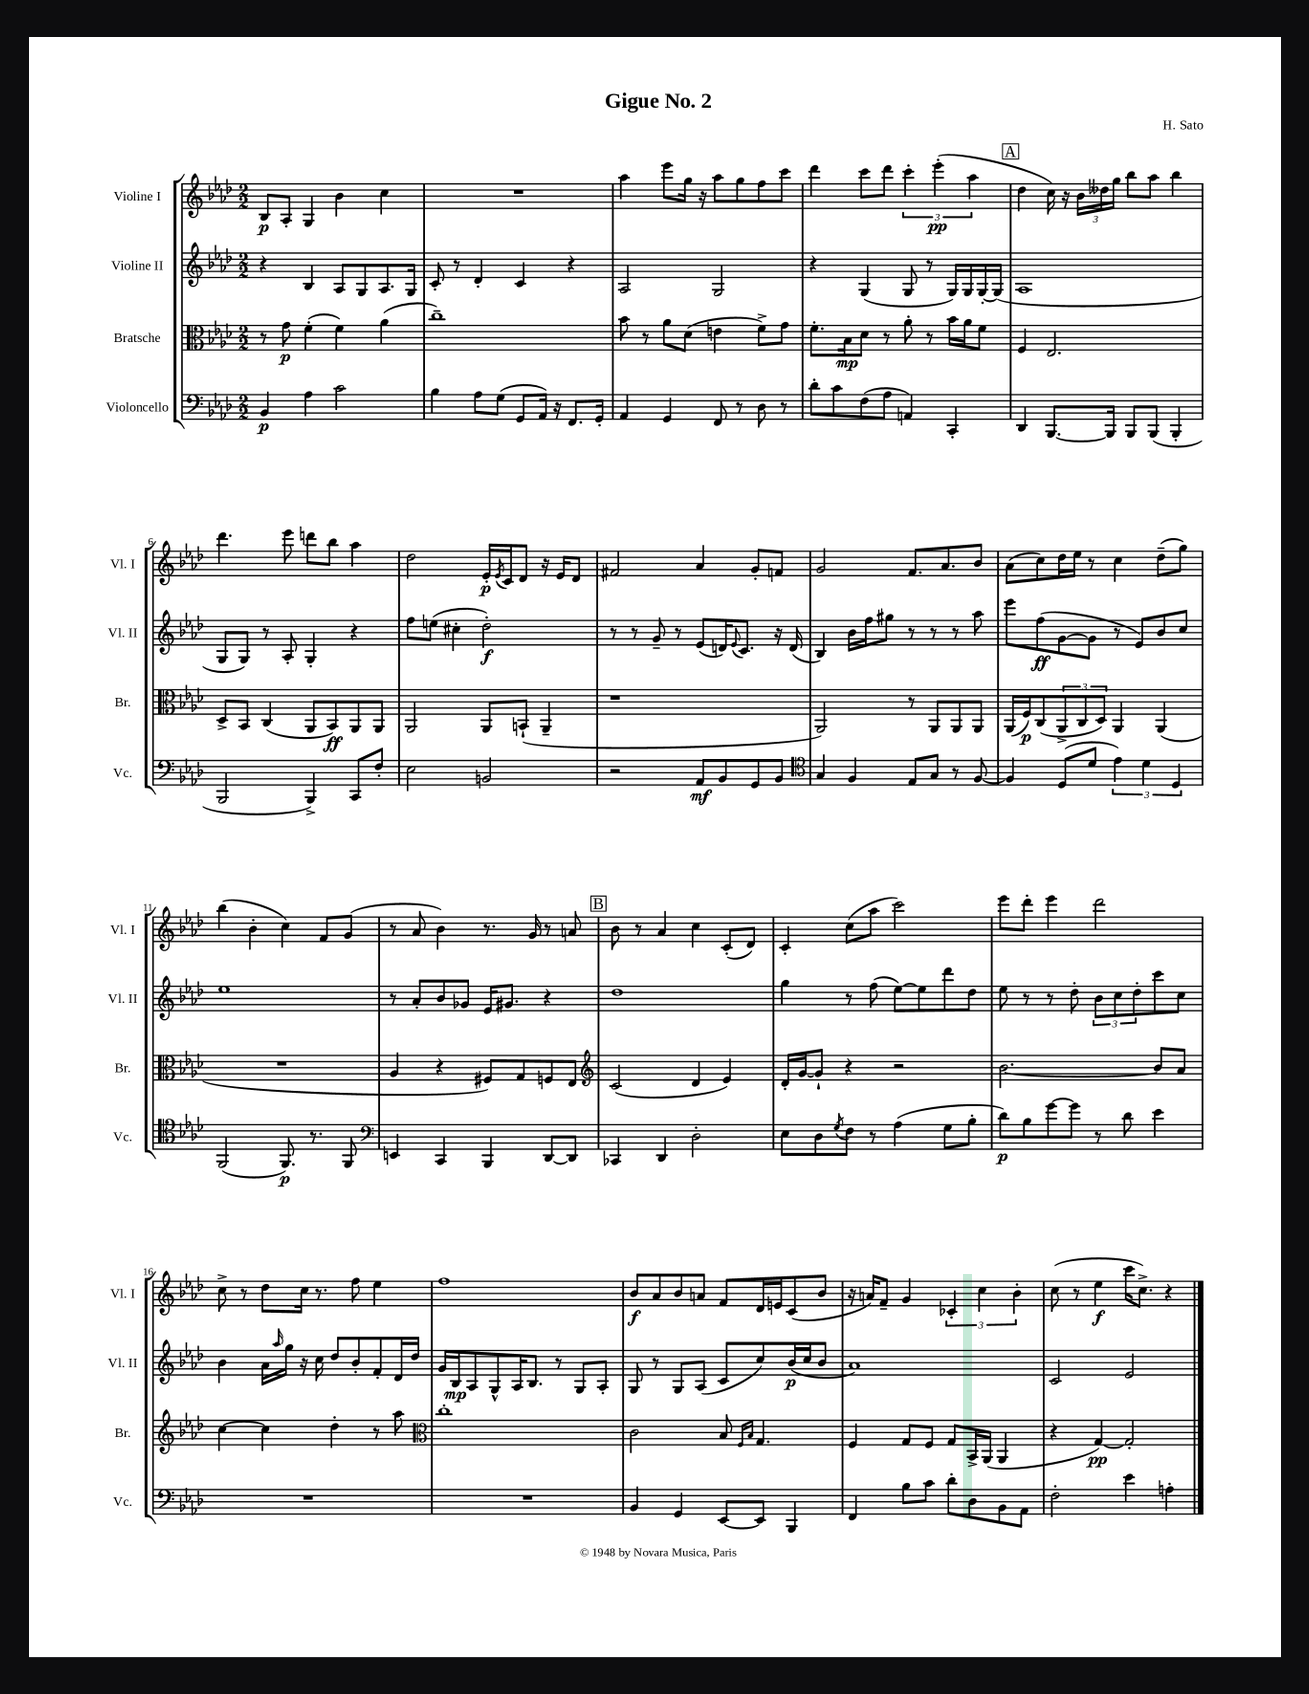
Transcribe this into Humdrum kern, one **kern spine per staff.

**kern	**kern	**kern	**kern
*staff4	*staff3	*staff2	*staff1
*clefF4	*clefC3	*clefG2	*clefG2
*k[b-e-a-d-]	*k[b-e-a-d-]	*k[b-e-a-d-]	*k[b-e-a-d-]
*M2/2	*M2/2	*M2/2	*M2/2
4BB-	8r	4r	8B-
.	8g	.	8A-'
4A-	(4f'	4B-	4G
2c	4f)	8A-	4b-
.	.	8G	.
.	(4a-	8.A-	4cc
.	.	16G	.
=	=	=	=
4B-	1cc~)	8c'	1r
.	.	8r	.
8A-	.	4d-'	.
(8G	.	.	.
8GG	.	4c	.
16AA-)	.	.	.
16r	.	.	.
8.FF	.	4r	.
16GG'	.	.	.
=	=	=	=
4AA-	8b-	2A-	4aa-
.	8r	.	.
4GG	8a-	.	8eee-
.	(8d-	.	16gg
.	.	.	16r
8FF	4e	2G	8aa-
8r	.	.	8gg
8D-	8f^)	.	8ff
8r	8g	.	8ccc
=	=	=	=
8d-'	8.f'	4r	4ddd-
8c	.	.	.
.	16B-	.	.
(8F	8d-	(4G	8ccc
8A-	8r	.	8ddd-
4AA)	8a-'	8G	6ccc'
.	8r	8r	.
.	.	.	(6eee-'
4CC'	16b-	16G)	.
.	16a-	16G	.
.	.	.	6aa-
.	8f	[16G'	.
.	.	(16G]	.
=	=	=	=
4DD-	4F	1A-	4dd-
[8.BBB-	2.E-	.	16cc)
.	.	.	16r
.	.	.	24b-
.	.	.	24dd--
16BBB-]	.	.	.
.	.	.	24gg
8BBB-	.	.	8bb-
(8BBB-	.	.	8aa-
4BBB-'	.	.	4bb-
=	=	=	=
2BBB-	8D-^	8G	4.ddd-
.	8BB-	8G)	.
.	(4C	8r	.
.	.	8A-'	8eee-
4BBB-^)	8AA-	4G'	8ddd
.	8BB-)	.	8bb-
8CC	8AA-	4r	4aa-
8F'	8AA-	.	.
=	=	=	=
2E-	2AA-	8ff	2dd-
.	.	(8ee	.
.	.	4cc#'	.
2BB	8AA-	2dd-')	16e-'
.	.	.	8qe-
.	.	.	16c
.	(8BB`	.	8d-
.	4AA-~	.	16r
.	.	.	16e-
.	.	.	8d-
=	=	=	=
2r	1r	8r	2f#
.	.	8r	.
.	.	8g~	.
.	.	8r	.
8AA-	.	(8e-	4a-
8BB-	.	16d)	.
.	.	8qqe-	.
.	.	8.c	.
8GG	.	.	8g'
8BB-	.	16r	8f
.	.	(16d	.
=	=	=	=
*clefC4	*	*	*
4G	2AA-)	4B-)	2g
4F	.	16b-	.
.	.	16ff	.
.	.	8gg#	.
8E-	8r	8r	8.f
8G	8AA-	8r	.
.	.	.	8.a-
8r	8AA-	8r	.
[8F	8AA-	8aa-	8b-
=	=	=	=
4F]	(16AA-	8eee-	(8a-
.	16F)	.	.
.	(8C	(8ff	8cc)
(8D-	12AA-^	[8g	16dd-
.	.	.	16ee-
.	12C	.	.
8d-	.	8g]	8r
.	12D-)	.	.
6e-)	4AA-	8r	4cc
.	.	8e-)	.
6d-	.	.	.
.	(4AA-	8b-	(8dd-~
6D-	.	.	.
.	.	8cc	8gg)
=	=	=	=
(2FF	1r	1ee-	(4bb-
.	.	.	4b-'
8.FF)	.	.	4cc)
8.r	.	.	.
.	.	.	8f
8FF	.	.	(8g
=	=	=	=
*clefF4	*	*	*
4EE	4A-	8r	8r
.	.	8a-'	8a-
4CC	4r	8b-	4b-)
.	.	8g-	.
4BBB-	8F#)	16e-	8.r
.	.	8.g#	.
.	8G	.	.
.	.	.	16g
[8DD-	8F	4r	8r
8DD-]	8E-	.	8a
=	=	=	=
*	*clefG2	*	*
4CC-	(2c	1dd-	8b-
.	.	.	8r
4DD-	.	.	4a-
2D-'	4d-	.	4cc
.	4e-)	.	(8c'
.	.	.	8d-)
=	=	=	=
8E-	16d-'	4gg	4c'
.	[16g	.	.
8D-	8g`]	.	.
8qG	.	.	.
8F	4r	8r	(8cc
8r	.	(8ff	8aa-
(4A-	2r	[8ee-)	2ccc)
.	.	8ee-]	.
8G	.	8ddd-	.
8B-'	.	8dd-	.
=	=	=	=
8d-)	[2.b-	8ee-	8eee-
8B-	.	8r	8ddd-'
[8g	.	8r	4eee-
8g]	.	8dd-'	.
8r	.	12b-	2ddd-
.	.	12cc	.
8d-	.	.	.
.	.	12dd-'	.
4e-	8b-]	8ccc	.
.	8a-	8cc	.
=	=	=	=
1r	[4cc	4b-	8cc^
.	.	.	8r
.	4cc]	16a-	8dd-
.	.	16qqaa-	.
.	.	16gg	.
.	.	16r	16cc
.	.	16cc	8.r
.	4dd-'	8dd-	.
.	.	8b-'	8ff
.	8r	8f'	4ee-
.	8aa-	16d-	.
.	.	16dd-	.
=	=	=	=
*	*clefC3	*	*
1r	1cc'	16g	1ff
.	.	16B-	.
.	.	8A-	.
.	.	8G^^	.
.	.	16A-	.
.	.	8.B-	.
.	.	8r	.
.	.	8G	.
.	.	8A-'	.
=	=	=	=
4BB-	2c	8G	8b-
.	.	8r	8a-
4GG	.	8G	8b-
.	.	(8A-	8a
[8EE-	8B-	8c	8f
.	16qqF	.	.
.	16qqB-	.	.
8EE-]	4.G	8cc)	16d-
.	.	.	16e
4BBB-	.	(16b-	(8c
.	.	16cc	.
.	.	8b-	8b-
=	=	=	=
4FF	4F	1a-)	16r
.	.	.	16a)
.	.	.	8f~
8B-	8G	.	4g
8c	8F	.	.
8d-'	8G	.	6c-'
8D-	16BB-^	.	.
.	.	.	6cc
.	(16AA-	.	.
8BB-	4AA-	.	.
.	.	.	6b-'
8AA-	.	.	.
=	=	=	=
2F'	4r	2c	(8cc
.	.	.	8r
.	[4G)	.	4ee-
4e-	2G']	2e-	16ccc
.	.	.	8.cc^)
4A'	.	.	4r
==	==	==	==
*-	*-	*-	*-
